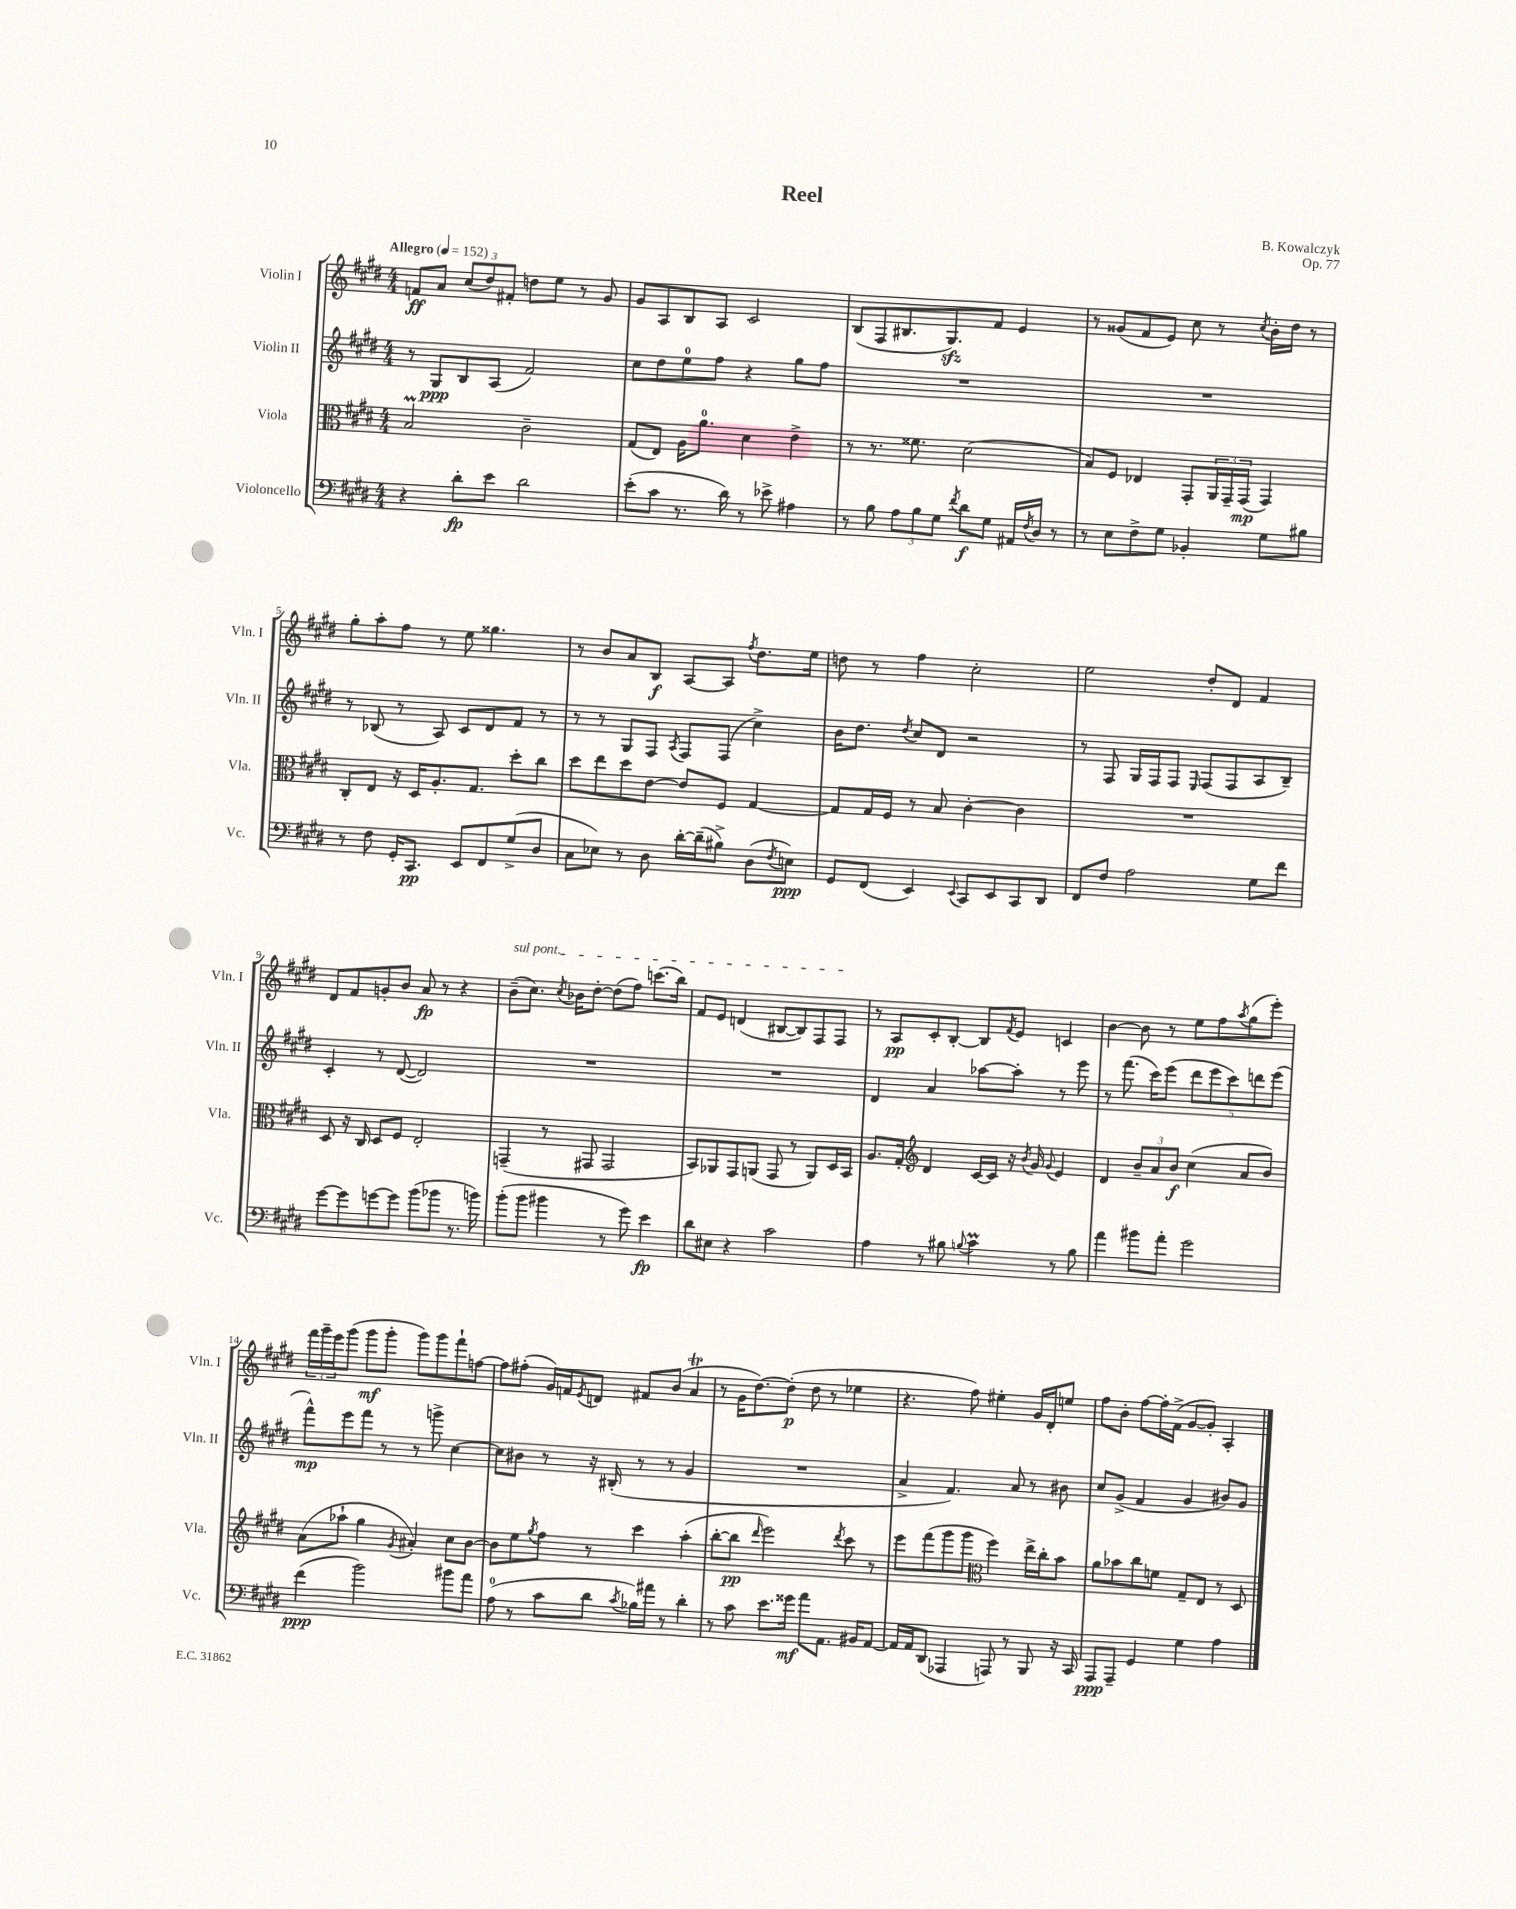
\header { title = "Reel" composer = "B. Kowalczyk" opus = "Op. 77" }
<<
\new StaffGroup <<
\new Staff = "s0" \with { instrumentName = "Violin I" shortInstrumentName = "Vln. I" } {
    \clef treble \key e \major \numericTimeSignature \time 4/4 \tempo "Allegro" 4 = 152
    f'8\ff a'8 \tuplet 3/2 { cis''8( dis''8) fis'8-. } d''8 e''8 r8 gis'8 |
    gis'8 a8 b8 a8 cis'2 |
    b8( fis8 bis8. gis8.\sfz) fis'8 e'4 |
    r8 gisis'8( fis'8 e'8) cis''8 r8 \acciaccatura { cis''8 } b'16-. dis''16 r8 |
    gis''8-. a''8-. fis''8 r8 e''8 gisis''4. |
    r8 b'8 a'8 b8\f a8~ a8 \acciaccatura { fis''8 } dis''8. e''16 |
    d''8 r8 fis''4 cis''2-. |
    e''2 dis''8-. dis'8 fis'4 |
    dis'8 fis'8 g'8-. b'8 a'8\fp r8 r4 |
    \once \override TextSpanner.bound-details.left.text = \markup { \italic "sul pont." } b'8--\startTextSpan( cis''8.) \acciaccatura { cis''8 } bes'16 dis''8~-. dis''8( fis''8) c'''8.( b''16) |
    fis'8 e'8 d'4( bis8~ bis8) fis8 fis8\stopTextSpan |
    r8 a8\pp cis'8-. b8~-. b8 \acciaccatura { fis'8 } e'8 c'4 |
    b'4~ b'8 r8 e''8 fis''8 \acciaccatura { a''8 } gis''8( e'''8-.) |
    \tuplet 3/2 { fis'''16 gis'''16-- e'''16 } gis'''8( gis'''8\mf gis'''8-. gis'''8) gis'''8 fis'''8-! f''8~ |
    f''8 fis''8-.( gis'16) f'16 \acciaccatura { e'8 } d'8 fis'8 b'8( a'4\trill |
    r8 gis'16 dis''8.~) dis''8-.\p( dis''8 r8 ees''4 |
    r4. fis''8) eis''4-. gis'16 dis'16-. e''8 |
    fis''8 b'8-. fis''8~ fis''16-. fis'16->( gis'8~ gis'8-.) a4-. \bar "|." |
}
\new Staff = "s1" \with { instrumentName = "Violin II" shortInstrumentName = "Vln. II" } {
    \clef treble \key e \major \numericTimeSignature \time 4/4
    r8 gis8\ppp b8 a8( fis'2) |
    cis''8 dis''8 e''8-0 fis''8 r4 gis''8 fis''8 |
    R1 |
    R1 |
    r8 bes8( r8 a8) cis'8 dis'8 fis'8 r8 |
    r8 r8 gis8 fis8 \acciaccatura { a8 } fis8 fis8( cis''4->) |
    b'16 dis''8. \acciaccatura { dis''8 } cis''8 dis'8 r2 |
    r8 fis8 gis16 fis16 fis8 \grace { e16 } fis8( fis8 a8 b8--) |
    cis'4-. r8 dis'8~( dis'2) |
    R1 |
    R1 |
    dis'4 a'4 aes''8~ aes''8-. r8 e'''8 |
    r8 fis'''8.( cis'''16) e'''8( \tuplet 5/4 { dis'''8 e'''8 cis'''8) d'''8 e'''8( } |
    fis'''8-^\mp) e'''8 fis'''8 r8 r8 g'''8-> cis''4~ |
    cis''8 bis'8 r8 r16 bis16-.( r8 r8 gis'4 |
    R1 |
    a'4-> fis'4.) a'8 r8 bis'8 |
    cis''8 gis'8->( fis'4 gis'4 bis'8) gis'8 \bar "|." |
}
\new Staff = "s2" \with { instrumentName = "Viola" shortInstrumentName = "Vla." } {
    \clef alto \key e \major \numericTimeSignature \time 4/4
    b2\prall cis'2-- |
    gis8( e8) a16 a'8.-0 dis'4 e'4-> |
    r8 r8. fisis'8. dis'2( |
    b8) fis8 ees4 gis,8-. \tuplet 3/2 { a,16 gis,16-- gis,16\mp( } gis,4) |
    cis8-. e8 r16 dis16 a8.-. gis8. dis''8-. cis''8 |
    dis''8 e''8 dis''8 e'8~ e'8 fis8 gis4~ |
    gis8 gis16 fis16 r8 b8 cis'4~-. cis'4 |
    R1 |
    dis8 r16 cis16 dis8 fis8 e2-. |
    g,4--( r8 gis,8 gis,2 |
    b,8) aes,8 gis,8 a,8( gis,8 r8 a,8) dis16 b,16 |
    a8. gis16-. \clef treble dis'4 cis'16~ cis'16 r16 \acciaccatura { b'8 } gis'16 \appoggiatura { gis'8 } e'4 |
    dis'4 \tuplet 3/2 { b'8-- a'8 b'8\f } cis''4( a'8 b'8) |
    a'8( aes''8-! gis''4 \acciaccatura { gis'8 } ais'4-.) cis''8 b'8~ |
    b'8 e''8 \acciaccatura { gis''8 } fis''8 r8 cis'''4 a''4-.( |
    b''8~-. b''8\pp \grace { dis'''16 } e'''2) \acciaccatura { dis'''8 } cis'''8 r8 |
    e'''8 fis'''8( gis'''8 gis'''8 \clef alto fis''4) e''16-> cis''16-. b'8 |
    a'8 bes'8 cis''8 f'8 gis8-- e8 r8 dis8 \bar "|." |
}
\new Staff = "s3" \with { instrumentName = "Violoncello" shortInstrumentName = "Vc." } {
    \clef bass \key e \major \numericTimeSignature \time 4/4
    r4 dis'8-.\fp e'8 dis'2 |
    e'8-.( cis'8 r8. dis'16) r8 ees'8-> ais4 |
    r8 b8 \tuplet 3/2 { a8 b8 gis8 } \acciaccatura { fis'8 } dis'8\f gis8 ais,16 \acciaccatura { fis8 } dis16 r8 |
    r8 e8 fis8-> gis8 bes,4-. gis8 bis8 |
    r8 fis8 gis,16-. cis,8.\pp e,8 fis,8 gis8->( dis8 |
    cis8 ees8) r8 dis8 dis'16~-. dis'16--( bis8->) dis8( \acciaccatura { fis8 } e8\ppp) |
    gis,8 fis,8( e,4) \appoggiatura { e,8 } cis,8 e,8 cis,8 dis,8 |
    fis,8 fis8 a2 gis8 fis'8 |
    gis'8~ gis'8 g'8~ g'8 b'8( bes'8 r8. b'16) |
    b'8-.( b'8 bis'4 r8 gis'8) e'4\fp |
    dis'8 eis8 r4 cis'2 |
    a4 r8 bis8 \appoggiatura { b8 } cis'4\prall r8 b8 |
    a'4 bis'8 a'8-. gis'2 |
    fis'4\ppp( b'2) bis'8 a'8 |
    a8-0( r8 cis'8 dis'8 \acciaccatura { cis'8 } bes16) ais'16 r8 dis'4-. |
    r8 cis'8 e'8. gisis'16\mf a'8 a,8. bis,16 a,8~ |
    a,16 a,16 dis,8( aes,,4 a,,8) r8 b,,8 r16 cis,16 |
    a,,8\ppp a,,8-- gis,4 gis4 a4 \bar "|." |
}
>>
>>
